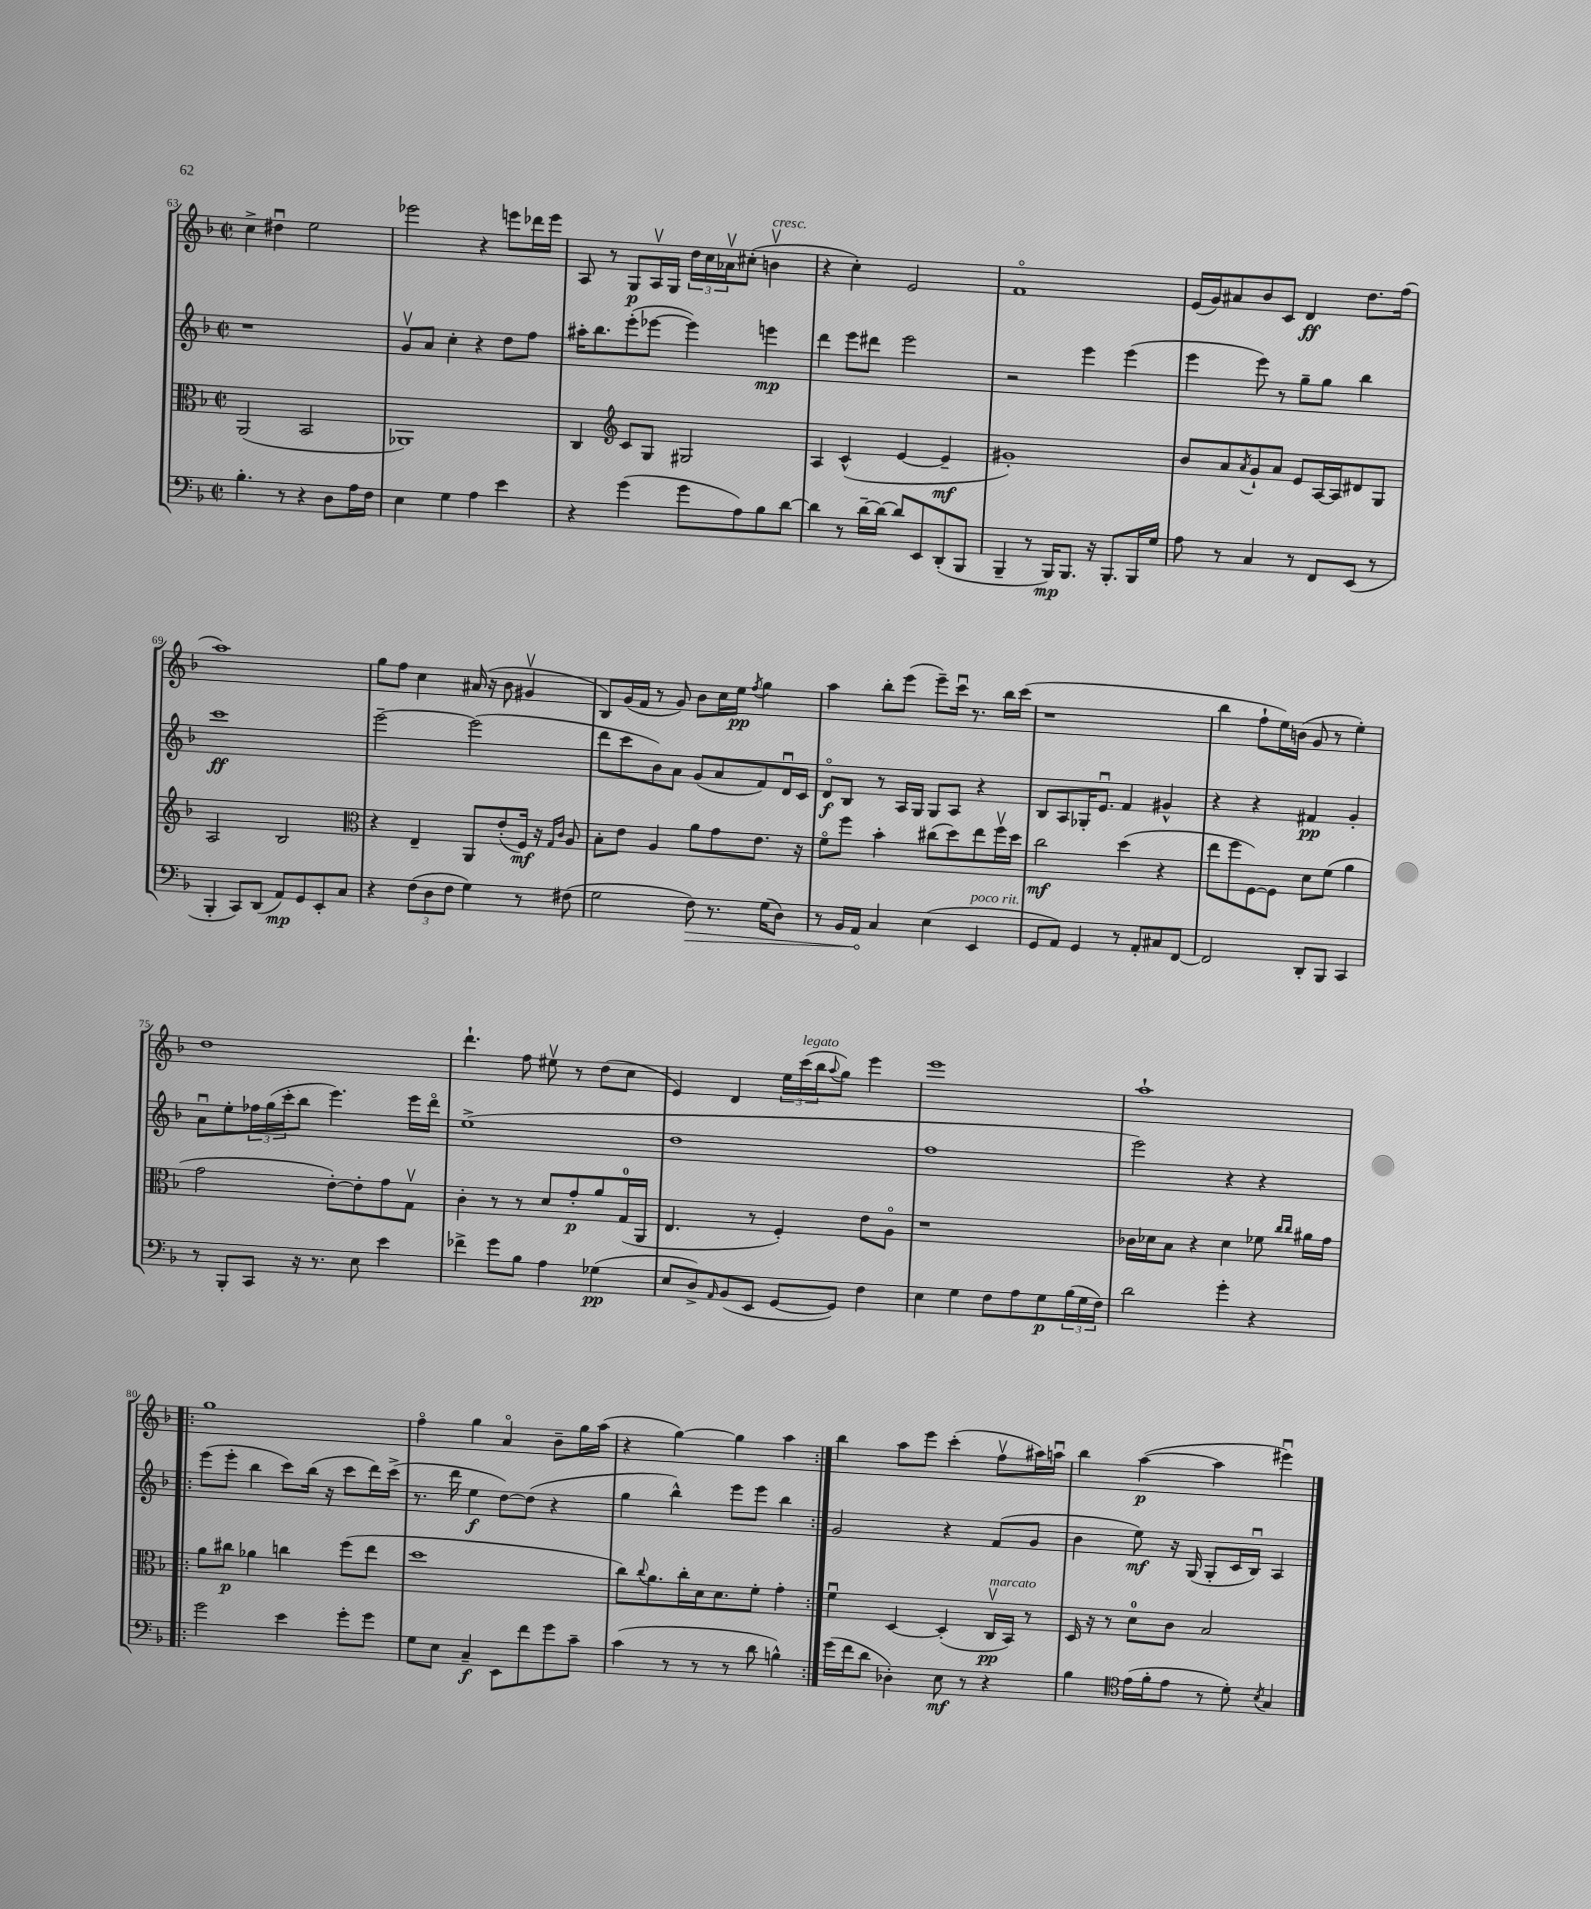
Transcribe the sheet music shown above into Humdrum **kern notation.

**kern	**kern	**kern	**kern
*staff4	*staff3	*staff2	*staff1
*clefF4	*clefC3	*clefG2	*clefG2
*k[b-]	*k[b-]	*k[b-]	*k[b-]
*M2/2	*M2/2	*M2/2	*M2/2
*met(c|)	*met(c|)	*met(c|)	*met(c|)
4.B-'	(2AA	1r	4cc^
.	.	.	4dd#u
8r	.	.	.
4r	2BB-	.	2ee
8D	.	.	.
16A	.	.	.
16F	.	.	.
=	=	=	=
4E	1AA-)	8gv	2eee-
.	.	8a	.
4G	.	4cc'	.
4A	.	4r	4r
4e	.	8dd	8eee
.	.	8ff	16ddd-
.	.	.	16eee
=	=	=	=
4r	4C	16aa#'	8A
.	.	8.bb-	.
.	.	.	8r
*	*clefG2	*	*
(4g	8c	(8eee'	8G
.	8G	[8eee-	16Av
.	.	.	16G
8g	2G#	4eee-])	24dd
.	.	.	24cc
.	.	.	24a-v
8A)	.	.	(8cc#'
8B-	.	4eee	4bv
[8d	.	.	.
=	=	=	=
4d]	4A	4ddd	4r
8r	(4c^^	8eee	4cc')
[16d~	.	8ddd#	.
16d_	.	.	.
8d]	[4e	2eee	2e
8EE	.	.	.
(8DD'	4e~]	.	.
8BBB-	.	.	.
=	=	=	=
4BBB-~	1g#')	2r	1fo
8r	.	.	.
16BBB-)	.	.	.
8.BBB-	.	.	.
.	.	4eee	.
16r	.	.	.
8.BBB-'	.	.	.
.	.	(4eee	.
16BBB-	.	.	.
16G	.	.	.
=	=	=	=
8A	8b-	4eee	(16e
.	.	.	16g)
8r	8a	.	8a#
.	8qa	.	.
4C	8g`	8eee)	8b-
.	8a	8r	8c
8r	8e	8gg~	4d
8FF	[16A	8gg	.
.	16A]	.	.
(8EE	8d#	4bb-	8.dd
8r	8G	.	.
.	.	.	(16ff
=	=	=	=
4BBB-'	2A	1ccc	1aa)
8CC)	.	.	.
(8DD	.	.	.
8AA)	2B-	.	.
8GG	.	.	.
8EE'	.	.	.
8C	.	.	.
=	=	=	=
*	*clefC3	*	*
4r	4r	[2eee~	8gg
.	.	.	8ff
(12F	4E~	.	4cc
12D	.	.	.
12F	.	.	.
4G)	8AA	(2eee]	(16a#
.	.	.	16r
.	(8e'	.	8b-
8r	16F)	.	4g#v
.	16r	.	.
.	16qqG	.	.
.	16qqc	.	.
(8F#	8A	.	.
=	=	=	=
2G	8B-'	8ddd	8B-)
.	8e	8ccc	(16g
.	.	.	16f
.	4A	8b-)	8r
.	.	8a	8g)
8F)	8a	(8g	8b-
8.r	8g	8a	16cc
.	.	.	16ee
.	.	.	8qff
.	8.e	8f)	4gg
(16G	.	.	.
8D)	.	16du	.
.	16r	16c	.
=	=	=	=
8r	8fo	8do	4aa
16BB-	8ff	8B-	.
16AA	.	.	.
4C	4b-'	8r	8bb-'
.	.	16A	(8eee
.	.	16G	.
(4E	(8cc#	8G	8eee~)
.	8dd)	8A	16cccu
.	.	.	8.r
4EE	8ee	4r	.
.	16ffv	.	16bb-
.	16dd	.	(16ccc
=	=	=	=
8GG	2cc	8B-	1r
8AA)	.	8A	.
4GG	.	16G-'	.
.	.	8.eu	.
8r	(4dd	4f	.
8AA'	.	.	.
8C#	4r	4g#^^	.
[8FF	.	.	.
=	=	=	=
2FF]	8ee	4r	4bb-
.	8ff	.	.
.	[8F)	4r	8ff`
.	8F]	.	16ee)
.	.	.	(16b
8DD'	8d	4f#	8g
8BBB-	(8f	.	8r
4CC	4a	4g'	4ee')
=	=	=	=
8r	2g	8au	1dd
8BBB-'	.	8ee'	.
8CC	.	24ff-	.
.	.	(24gg	.
.	.	24ccc'	.
16r	.	8bb-	.
8.r	.	.	.
.	[8e')	4.eee)	.
8E	8e']	.	.
4e	8g	.	.
.	8Gv	16eee	.
.	.	16dddo	.
=	=	=	=
4f-^	4c'	(1ee^	4.ddd`
8g	8r	.	.
8B-	8r	.	8ff
4A	8d	.	8ee#v
.	8g'	.	8r
(4G-	8a	.	(8dd
.	(16G	.	8cc
.	16AA	.	.
=	=	=	=
8E	4.E	1dd	4e)
8D^)	.	.	.
16qqAA	.	.	.
(8BB-	.	.	4d
8EE	8r	.	.
[8GG	4F')	.	24ee
.	.	.	(24ccc
.	.	.	24bb-
.	.	.	8qqaa
8GG])	.	.	8gg)
4F	8e	.	4eee
.	8Ao	.	.
=	=	=	=
4E	1r	1ff	1eee
4G	.	.	.
8F	.	.	.
8A	.	.	.
8G	.	.	.
(24B-	.	.	.
24G	.	.	.
24F)	.	.	.
=	=	=	=
2d	16c-	2eee)	1aa`
.	16d-	.	.
.	8B-	.	.
.	4r	.	.
4g'	4d-	4r	.
4r	8f-	4r	.
.	16qqcc	.	.
.	16qqcc	.	.
.	16a#	.	.
.	16g	.	.
=!|:	=!|:	=!|:	=!|:
2g	8a	(8eee	1gg
.	8cc#	8eee'	.
.	4a-	4bb-	.
4e	4cc	8ccc)	.
.	.	(16bb-	.
.	.	16r	.
8g'	(8ff	8ccc	.
8g	8ee	16ddd)	.
.	.	(16ccc^	.
=	=	=	=
8G	1dd	8.r	4ffo
8E	.	.	.
.	.	16ddd	.
4C~	.	4ee	4gg
8EE	.	[8dd)	4ao
8f	.	(8dd]	.
8g	.	4r	8b-~
8c~	.	.	16gg
.	.	.	(16aa
=	=	=	=
(4c	8cc)	4gg	4r
.	8qqcc	.	.
.	8.a	.	.
8r	.	4bb-^^)	[4gg)
.	16cc'	.	.
8r	16d	.	.
.	8.d	.	.
8r	.	8eee	4gg]
8d	8f'	8eee	.
4B^^)	4g'	4bb-	4aa
=:|!	=:|!	=:|!	=:|!
(16g	4fu	2g	4bb-
16f	.	.	.
8d	.	.	.
4D-')	[4D	.	8aa
.	.	.	8eee
8E	(4D']	4r	(4ccc'
8r	.	.	.
4r	16Cv	(8f	8ffv
.	16BB-)	.	.
.	8r	8g	16aa#)
.	.	.	16aau
=	=	=	=
4B-	16D	4b-	4bb-
.	16r	.	.
.	8r	.	.
*clefC4	*	*	*
(16e	8d	8ee)	([4aa
16f'	.	.	.
8e	8c	16r	.
.	.	(16G	.
8r	2B-	8G'	4aa]
8d')	.	16c	.
.	.	16B-u)	.
8qB-	.	.	.
4G	.	4A	4eee#u)
==	==	==	==
*-	*-	*-	*-
